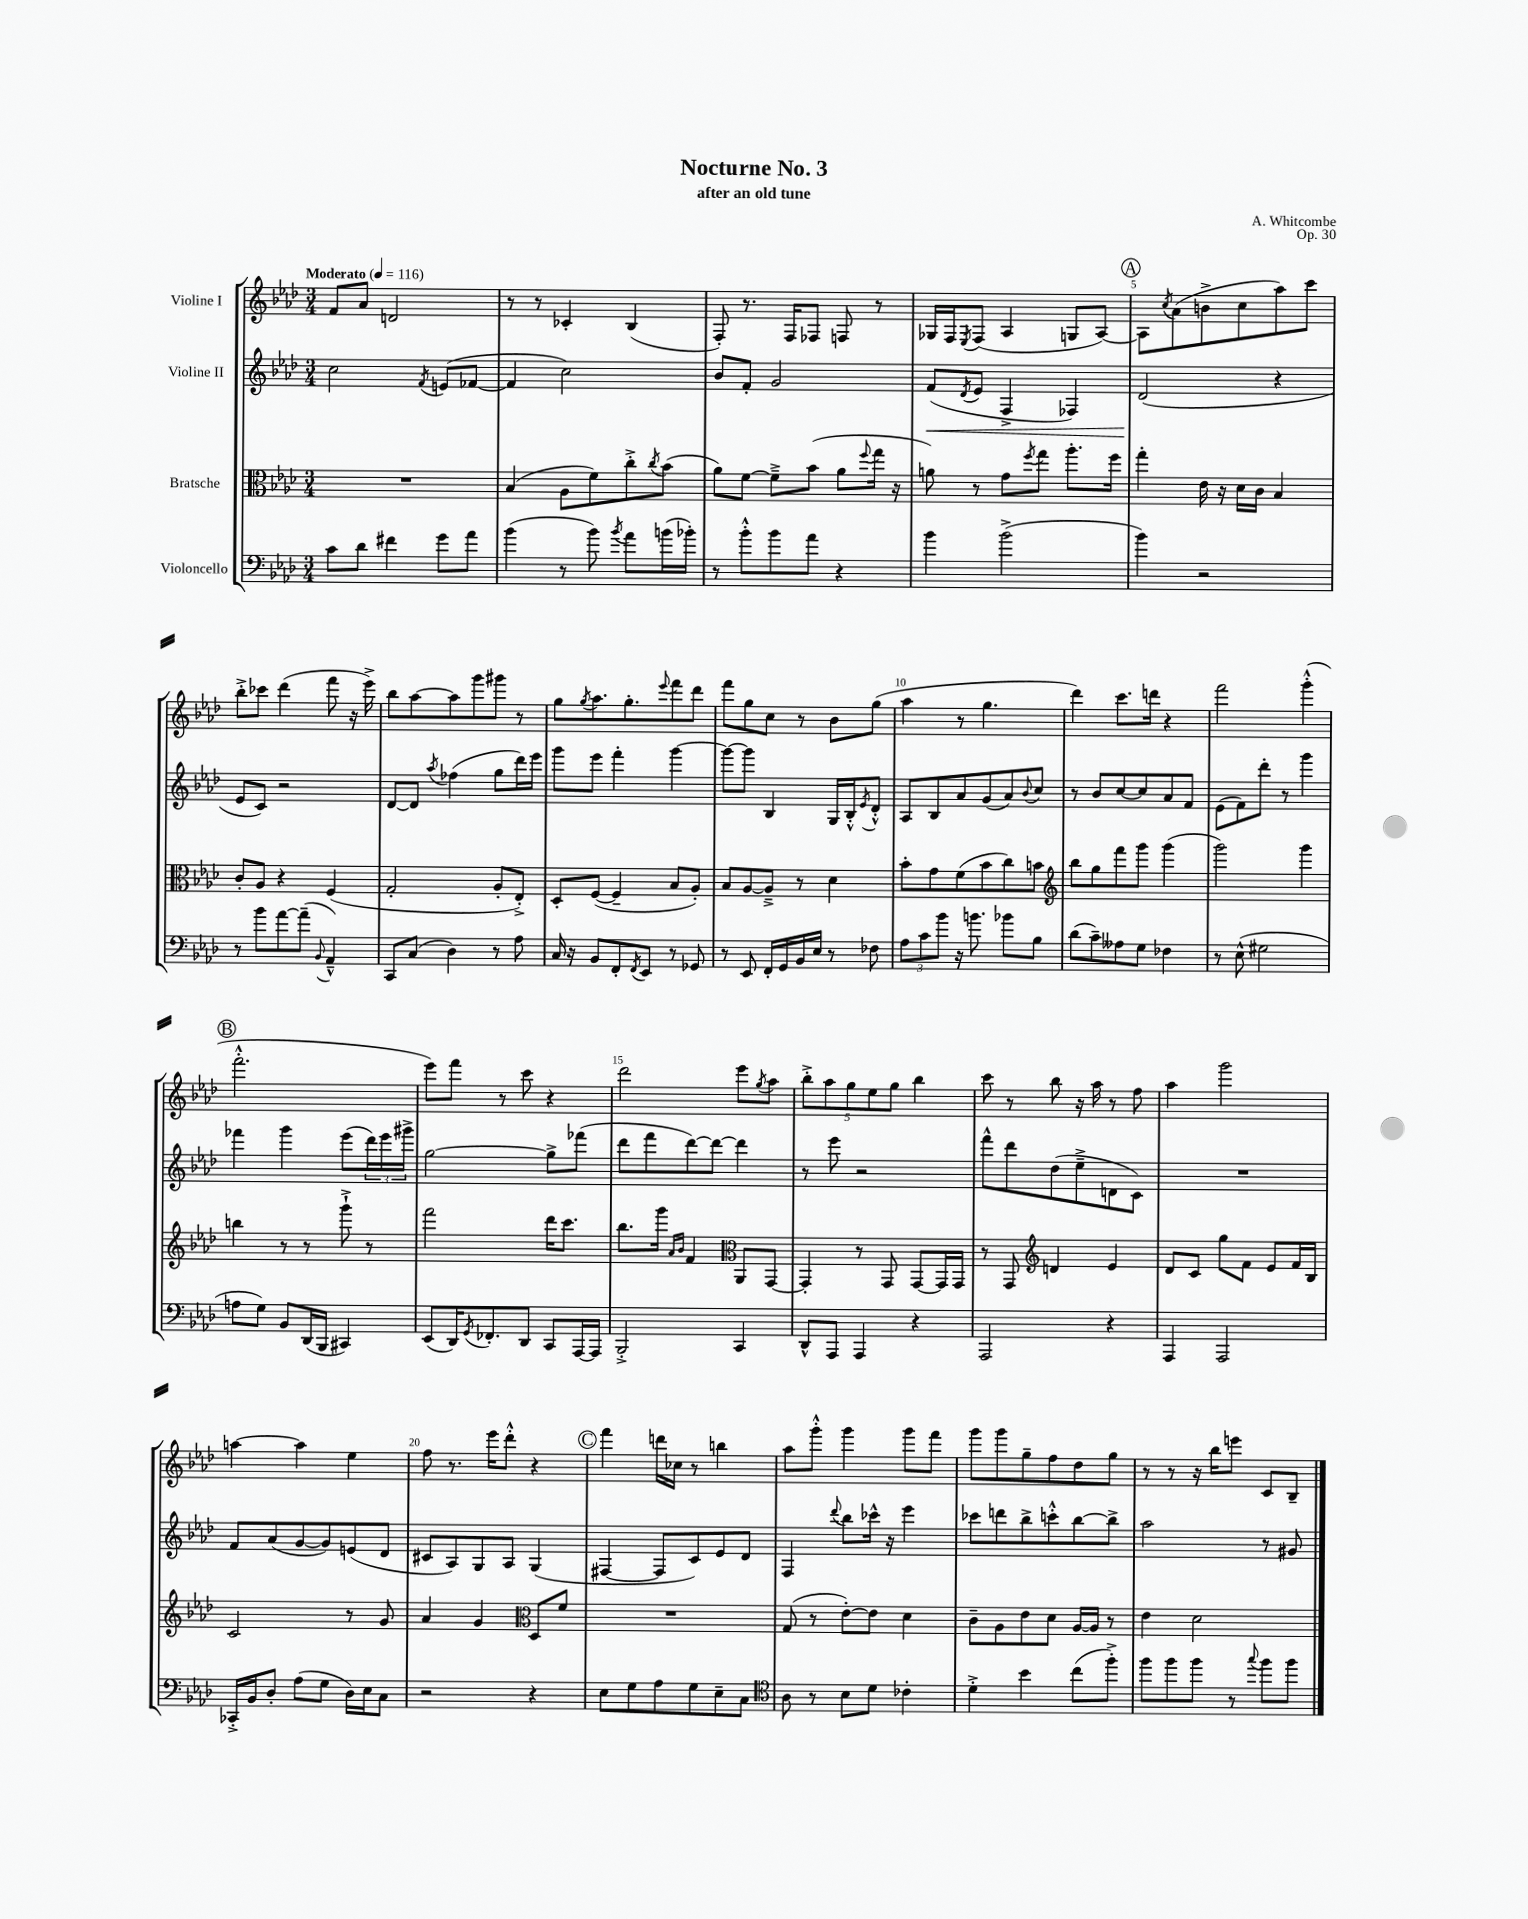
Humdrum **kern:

**kern	**kern	**kern	**kern
*staff4	*staff3	*staff2	*staff1
*clefF4	*clefC3	*clefG2	*clefG2
*k[b-e-a-d-]	*k[b-e-a-d-]	*k[b-e-a-d-]	*k[b-e-a-d-]
*M3/4	*M3/4	*M3/4	*M3/4
*MM116	*MM116	*MM116	*MM116
8c	2.r	2cc	8f
8d-	.	.	8a-
4f#	.	.	2d
.	.	8qf	.
8g	.	(8e	.
8a-	.	[8f-	.
=	=	=	=
(4b-	(4B-	4f-]	8r
.	.	.	8r
8r	8A-	2cc)	4c-'
8b-)	8f)	.	.
8qb-	.	.	.
8a-	8cc'^	.	(4B-
.	8qcc	.	.
(16b	(8b-	.	.
16b-')	.	.	.
=	=	=	=
8r	8a-)	8b-	8F')
8b-'^^	[8f	8f'	8.r
8b-	8f~^]	2g	.
.	.	.	16F
8a-	(8b-	.	8F-
4r	8a-	.	8F
.	8qqff	.	.
.	16gg	.	8r
.	16r	.	.
=	=	=	=
4b-	8a)	(8f	16G-
.	.	.	16F
.	.	8qd-	8qE-
.	8r	8e-	(8F
(2b-^	8g	4F^	4A-
.	8qff	.	.
.	8gg	.	.
.	8.aa-'	4F-)	8G
.	.	.	[8A-)
.	16ff	.	.
=	=	=	=
4b-)	4gg'	(2d-	8A-]
.	.	.	8qcc
.	.	.	(8a-
2r	16e-	.	8b^
.	16r	.	.
.	16d-	.	8cc
.	16c	.	.
.	4B-	4r	8aa-)
.	.	.	8ccc
=	=	=	=
8r	8c'	8e-	8bb-'^
8b-	8A-	8c)	8ccc-
[8a-	4r	2r	(4ddd-
(8a-~]	.	.	.
8qqBB-	.	.	.
4AA-~^^)	(4F	.	8fff
.	.	.	16r
.	.	.	16eee-^)
=	=	=	=
8CC	2G'	[8d-	8bb-
(8C	.	8d-]	[8aa-
.	.	8qaa-	.
4D-)	.	(4ff-	8aa-]
.	.	.	8ggg
8r	8A-'	8gg	8ggg#
8A-	8E-'^)	16ddd-)	8r
.	.	16eee-	.
=	=	=	=
16C	8D-'	8ggg	8gg
16r	.	.	.
.	.	.	8qgg
8BB-	([8F	8eee-	8.aa-
8FF'	4F~]	4fff'	.
.	.	.	8.gg'
8qFF	.	.	.
8EE-	.	.	.
.	.	.	8qqeee-
8r	8B-	[4ggg	8fff
8GG-	8A-')	.	8ddd-
=	=	=	=
8r	8B-	8ggg_	8fff
8EE-	[8A-	8ggg]	8gg
16FF'	8A-~^]	4B-	8cc
16GG	.	.	.
16BB-	8r	.	8r
16E-	.	.	.
8r	4d-	16G	8b-
.	.	16B-'^^	.
.	.	8qe-	.
8F-	.	8d-'^^	(8gg
=	=	=	=
12A-	8b-'	8A-	4aa-
12c	.	.	.
.	8g	8B-	.
12b-	.	.	.
16r	(8f	8a-	8r
8.b	.	.	.
.	8b-	(8g	4.gg
8b-	8cc)	8a-)	.
.	.	8qqb-	.
8B-	8b	8cc	.
=	=	=	=
*	*clefG2	*	*
(8d-	8bb-	8r	4ddd-)
8c~)	8gg	8b-	.
8A--	8fff	[8cc	8.ccc
8G	8ggg	8cc]	.
.	.	.	16ddd
4F-	(4ggg	8a-	4r
.	.	8f	.
=	=	=	=
8r	2ggg)	(8e-	2fff
(8E-^^	.	8f)	.
2G#	.	8ddd-'	.
.	.	8r	.
.	4ggg	4ggg	(4ggg'^^
=	=	=	=
8A	4bb	4fff-	2.fff'^^
8G)	.	.	.
8BB-	8r	4ggg	.
(16DD-	8r	.	.
16BBB-	.	.	.
4CC#)	8ggg`^	(8eee-	.
.	8r	24ddd-)	.
.	.	24eee-	.
.	.	24ggg#^	.
=	=	=	=
(8EE-	2fff	[2gg	8eee-)
16DD-)	.	.	8fff
8qGG	.	.	.
8.FF-'	.	.	.
.	.	.	8r
8DD-	.	.	8ccc
8CC	16ddd-	8gg^]	4r
.	8.ccc	.	.
[16AAA-	.	(8fff-	.
16AAA-]	.	.	.
=	=	=	=
2BBB-'^	8.bb-	8ddd-	2ddd-
.	.	8fff	.
.	16ggg	.	.
.	16qqa-	.	.
.	16qqb-	.	.
.	4f	[8ddd-)	.
.	.	8ddd-_	.
*	*clefC3	*	*
4CC	8AA-	4ddd-]	8eee-
.	.	.	8qgg
.	[8GG	.	8aa-
=	=	=	=
8DD-^^	4GG']	8r	10bb-'^
.	.	.	10aa-
8AAA-	.	8eee-	.
.	.	.	10gg
4AAA-	8r	2r	.
.	.	.	10ee-
.	8GG	.	.
.	.	.	10gg
4r	[8GG	.	4bb-
.	16GG]	.	.
.	16GG	.	.
=	=	=	=
2AAA-	8r	8fff^^	8ccc
.	8GG	8ddd-	8r
*	*clefG2	*	*
.	4d	(8dd-	8bb-
.	.	8ee-~^	16r
.	.	.	16aa-
4r	4e-	8d	8r
.	.	8c)	8ff
=	=	=	=
4AAA-	8d-	2.r	4aa-
.	8c	.	.
2AAA-	8gg	.	2ggg
.	8f	.	.
.	8e-	.	.
.	16f	.	.
.	16B-	.	.
=	=	=	=
16CC-'^	2c	8f	[4aa
16BB-	.	.	.
8D-'	.	(8a-	.
(8A-	.	[8g	4aa]
8G	.	8g])	.
16D-)	8r	(8e	4ee-
16E-	.	.	.
8C	8g	8d-	.
=	=	=	=
2r	4a-	8c#	8ff
.	.	8A-)	8.r
.	4g	8G	.
.	.	.	16eee-
.	.	8A-	8ddd-'^^
*	*clefC3	*	*
4r	8D-	(4G	4r
.	8f	.	.
=	=	=	=
8E-	2.r	[4F#	4fff
8G	.	.	.
8A-	.	8F#]	16ddd
.	.	.	16cc-
8G	.	8c)	8r
8E-~	.	8e-	4bb
8C	.	8d-	.
=	=	=	=
*clefC4	*	*	*
8A-	(8G	4F	8aa-
8r	8r	.	8ggg'^^
.	.	8qqddd-	.
8B-	[8e-')	8bb-	4ggg
8d-	8e-]	16ccc-^^	.
.	.	16r	.
4c-'	4d-	4eee-	8ggg
.	.	.	8fff
=	=	=	=
4d-'^	8c~	8ccc-	8ggg
.	8A-	8ddd	8ggg
4b-	8e-	8bb-^	8gg~
.	8d-	8ccc'^^	8ff
(8cc	[16A-	[8bb-	8dd-
.	16A-]	.	.
8ff'^)	8r	8bb-^]	8gg
=	=	=	=
8ff	4e-	2aa-	8r
8ff	.	.	8r
8ff	2d-	.	16r
.	.	.	16bb-
8r	.	.	8eee
8qqgg	.	.	.
8ff	.	8r	8c
8ff	.	8g#	8B-~
==	==	==	==
*-	*-	*-	*-
